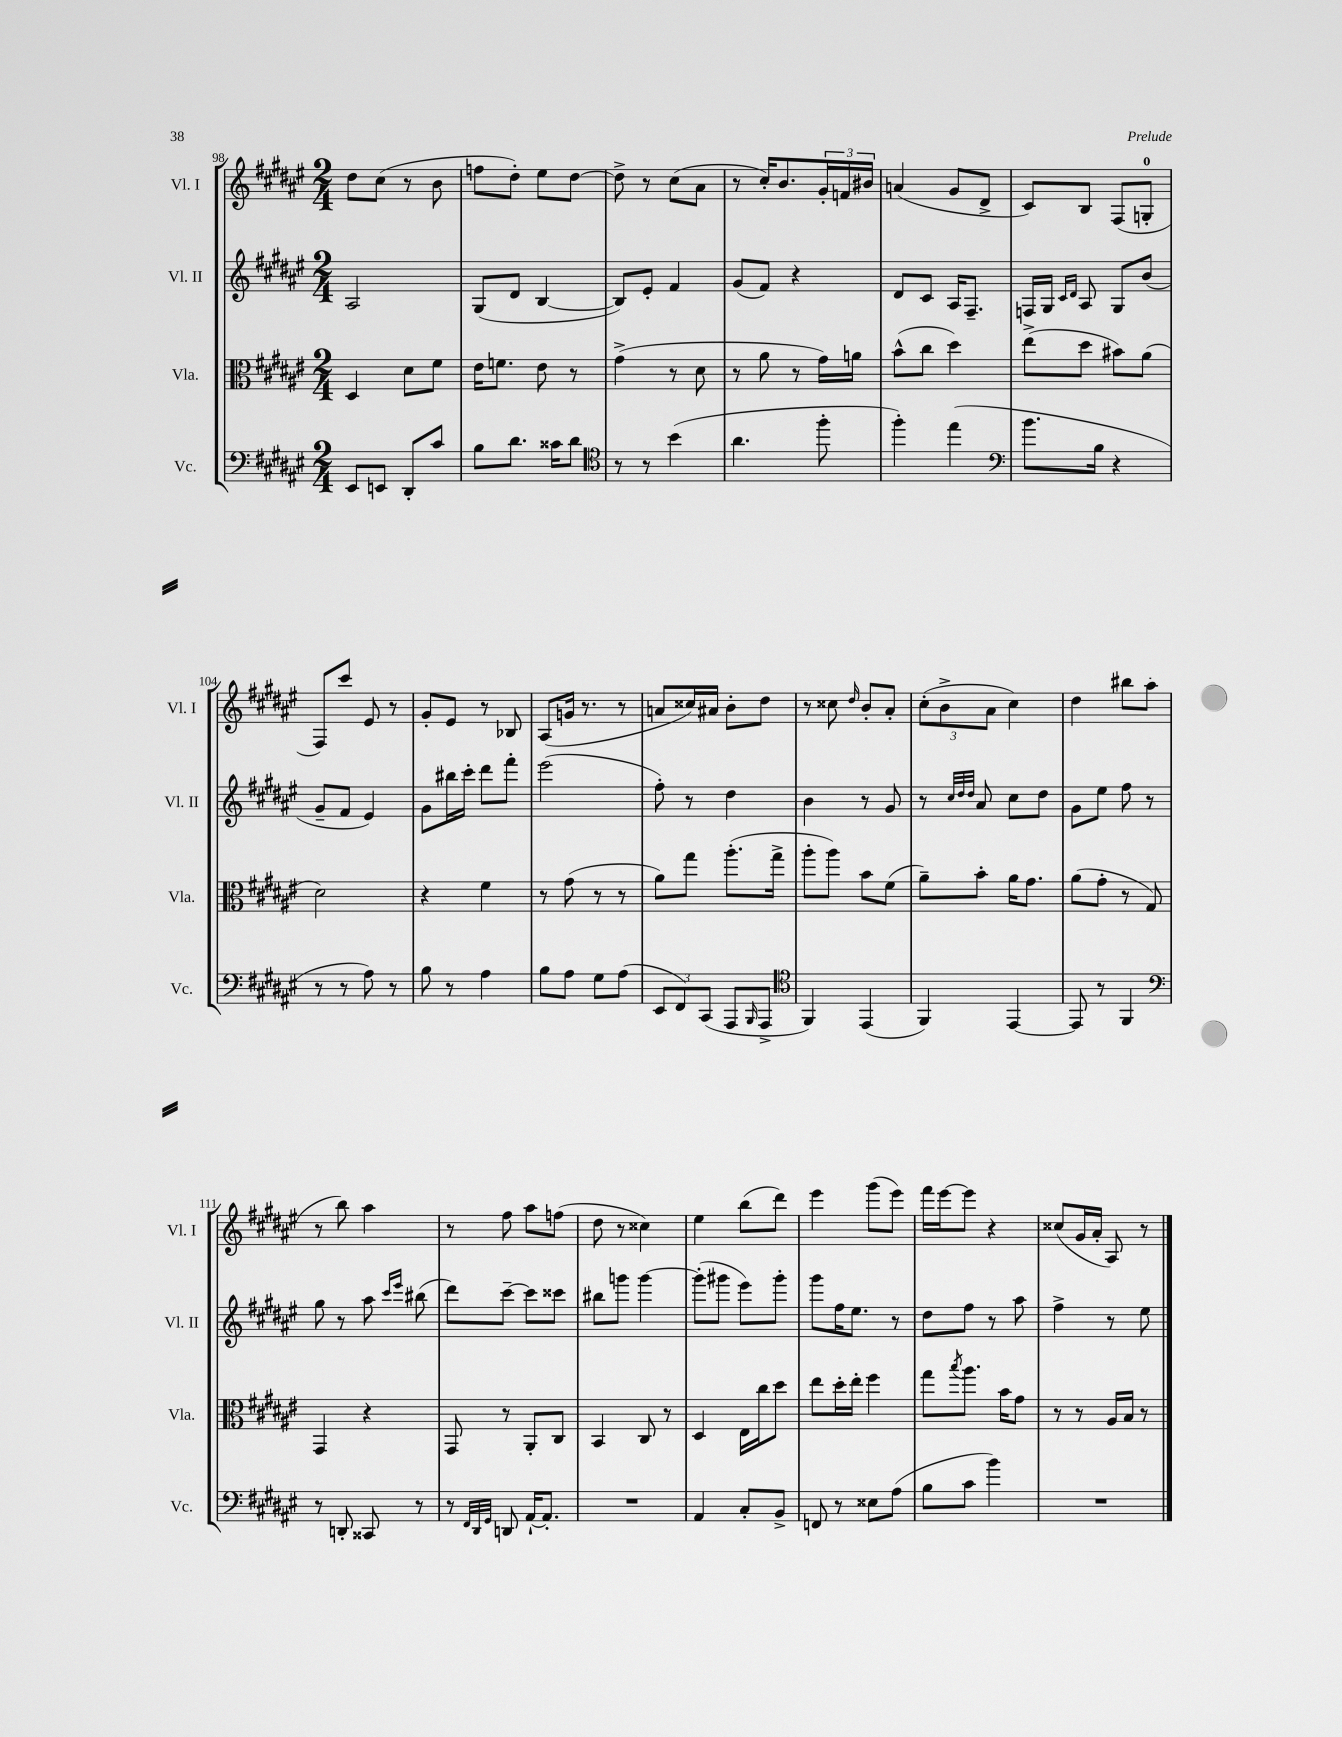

**kern	**kern	**kern	**kern
*part4	*part3	*part2	*part1
*staff4	*staff3	*staff2	*staff1
*I"Vc.	*I"Vla.	*I"Vl. II	*I"Vl. I
*I'Vc.	*I'Vla.	*I'Vl. II	*I'Vl. I
*clefF4	*clefC3	*clefG2	*clefG2
*k[f#c#g#d#a#e#]	*k[f#c#g#d#a#e#]	*k[f#c#g#d#a#e#]	*k[f#c#g#d#a#e#]
*M2/4	*M2/4	*M2/4	*M2/4
=98	=98	=98	=98
8EE#/L	4D#/	2A#/	8dd#\L
8EEn/J	.	.	(8cc#\J
8DD#'/L	8d#\L	.	8r
8c#/J	8f#\J	.	8b\
=99	=99	=99	=99
8B\L	16e#\KL	(8G#/L	8ffn\L
.	8.fn\J	.	.
8.d#\J	.	8d#/J	8dd#'\J)
.	8e#\	[4B/	8ee#\L
16c##X\KL	.	.	.
8d#\J	8r	.	[8dd#\J
=100	=100	=100	=100
*clefC4	*	*	*
8r	(4g#^\	8B/L])	8dd#^\]
8r	.	8e#'/J	8r
(4b\	8r	4f#/	(8cc#\L
.	8d#\	.	8a#\J
=101	=101	=101	=101
4.a#\	8r	(8g#/L	8r
.	8a#\	8f#/J)	16cc#'/KL)
.	.	.	8.b/
.	8r	4r	.
8ff#'\	16g#\LL)	.	24g#'/L
.	.	.	24fn/
.	16an\JJ	.	.
.	.	.	24b#X/JJ
=102	=102	=102	=102
4ff#'\)	(8b^^\L	8d#/L	(4an/
.	8cc#\J	8c#/J	.
(4ee#\	4dd#\)	16A#/KL	8g#/L
.	.	8.F#~/J	.
.	.	.	8d#^/J
=103	=103	=103	=103
*clefF4	*	*	*
8.b\L	(8ee#^\L	16Fn/LL	8c#/L)
.	.	16G#/JJ	.
.	.	16qqc#/LL	.
.	.	16qqd#/JJ	.
.	8dd#\J	8A#/	8B/J
16B\Jk	.	.	.
4r	8b#X\L)	8G#/L	(8F#/L
.	(8a#\J	(8b/J	8Gn'/J
!!LO:LB:g=z
=104	=104	=104	=104
8r	2d#\)	8g#~/L	8F#/L)
8r	.	8f#/J	8ccc#/J
8A#\)	.	4e#/)	8e#/
8r	.	.	8r
=105	=105	=105	=105
8B\	4r	8g#\L	8g#'/L
8r	.	16bb#X\L	8e#/J
.	.	16ccc#'\JJ	.
4A#\	4f#\	8ddd#\L	8r
.	.	8fff#'\J	8B-X/
=106	=106	=106	=106
8B\L	8r	(2eee#\	(8A#/L
8A#\J	(8g#\	.	16gn/Jk
.	.	.	8.r
8G#\L	8r	.	.
(8A#\J	8r	.	8r
=107	=107	=107	=107
12EE#/L	8a#\L)	8ff#'\)	8an/L
12FF#/)	.	.	.
.	8gg#\J	8r	16cc##X/L)
(12CC#/J	.	.	.
.	.	.	16a#X/JJ
8AAA#/L	(8.aa#'\L	4dd#\	8b'\L
16qqBBB/	.	.	.
8AAA#^/J	.	.	8dd#\J
.	16gg#^\Jk	.	.
=108	=108	=108	=108
*clefC4	*	*	*
4FF#/)	8aa#'\L	4b\	8r
.	8aa#\J)	.	8cc##X\
.	.	.	16qqdd#/
(4EE#/	8b\L	8r	8b'/L
.	(8f#\J	8g#/	8a#'/J
=109	=109	=109	=109
4FF#/)	8a#~\L)	8r	(12cc#'\L
.	.	.	12b^\
.	.	32qqcc#/LLL	.
.	.	32qqdd#/	.
.	.	32qqdd#/JJJ	.
.	8b'\J	8a#/	.
.	.	.	12a#\J
[4EE#/	16a#\KL	8cc#\L	4cc#\)
.	8.g#\J	.	.
.	.	8dd#\J	.
=110	=110	=110	=110
8EE#/]	(8a#\L	8g#\L	4dd#\
8r	8g#'\J	8ee#\J	.
4FF#/	8r	8ff#\	8bb#X\L
.	8G#/)	8r	(8aa#\J
!!LO:LB:g=z
=111	=111	=111	=111
*clefF4	*	*	*
8r	4GG#/	8gg#\	8r
8DDn'/	.	8r	8bb\)
8CC##X/	4r	8aa#\	4aa#\
.	.	16qqccc#/LL	.
.	.	16qqeee#/JJ	.
8r	.	(8bb#X\	.
=112	=112	=112	=112
8r	8GG#/	8ddd#\L)	8r
32qqFF#/LLL	.	.	.
32qqDD#/	.	.	.
32qqGG#/JJJ	.	.	.
8DDn/	8r	[8ccc#~\J	8ff#\
[16AA#`/KL	8AA#'/L	8ccc#\L]	8aa#\L
8.AA#'/J]	.	.	.
.	8C#/J	8ccc##X\J	(8ffn\J
=113	=113	=113	=113
2r	4BB/	8bb#X\L	8dd#\
.	.	8gggn\J	8r
.	8C#/	[4ggg\	4cc##X\)
.	8r	.	.
=114	=114	=114	=114
4AA#/	4D#/	(8ggg'\L]	4ee#\
.	.	8ggg#X\J	.
8C#'/L	16E#\LL	8eee#\L)	(8bb\L
.	16cc#\J	.	.
8BB^/J	8dd#\J	8ggg#'\J	8ddd#\J)
=115	=115	=115	=115
8FFn/	8ee#\L	8ggg#\L	4eee#\
8r	16dd#'\L	16ff#\K	.
.	16ee#'\JJ	8.ee#\J	.
8E##X\L	4ff#\	.	(8ggg#\L
(8A#\J	.	8r	8eee#\J)
=116	=116	=116	=116
8B\L	8gg#\L	8dd#\L	16fff#\LL
.	.	.	[16eee#\J
.	8qbb/	.	.
8c#\J	8.aa#\J	8ff#\J	8eee#\J]
4b\)	.	8r	4r
.	16b\KL	.	.
.	8g#\J	8aa#\	.
=117	=117	=117	=117
2r	8r	4ff#^\	(8cc##X/L
.	8r	.	16g#/L
.	.	.	16a#'/JJ
.	16A#/LL	8r	8A#/)
.	16B/JJ	.	.
.	8r	8ee#\	8r
==	==	==	==
*-	*-	*-	*-
